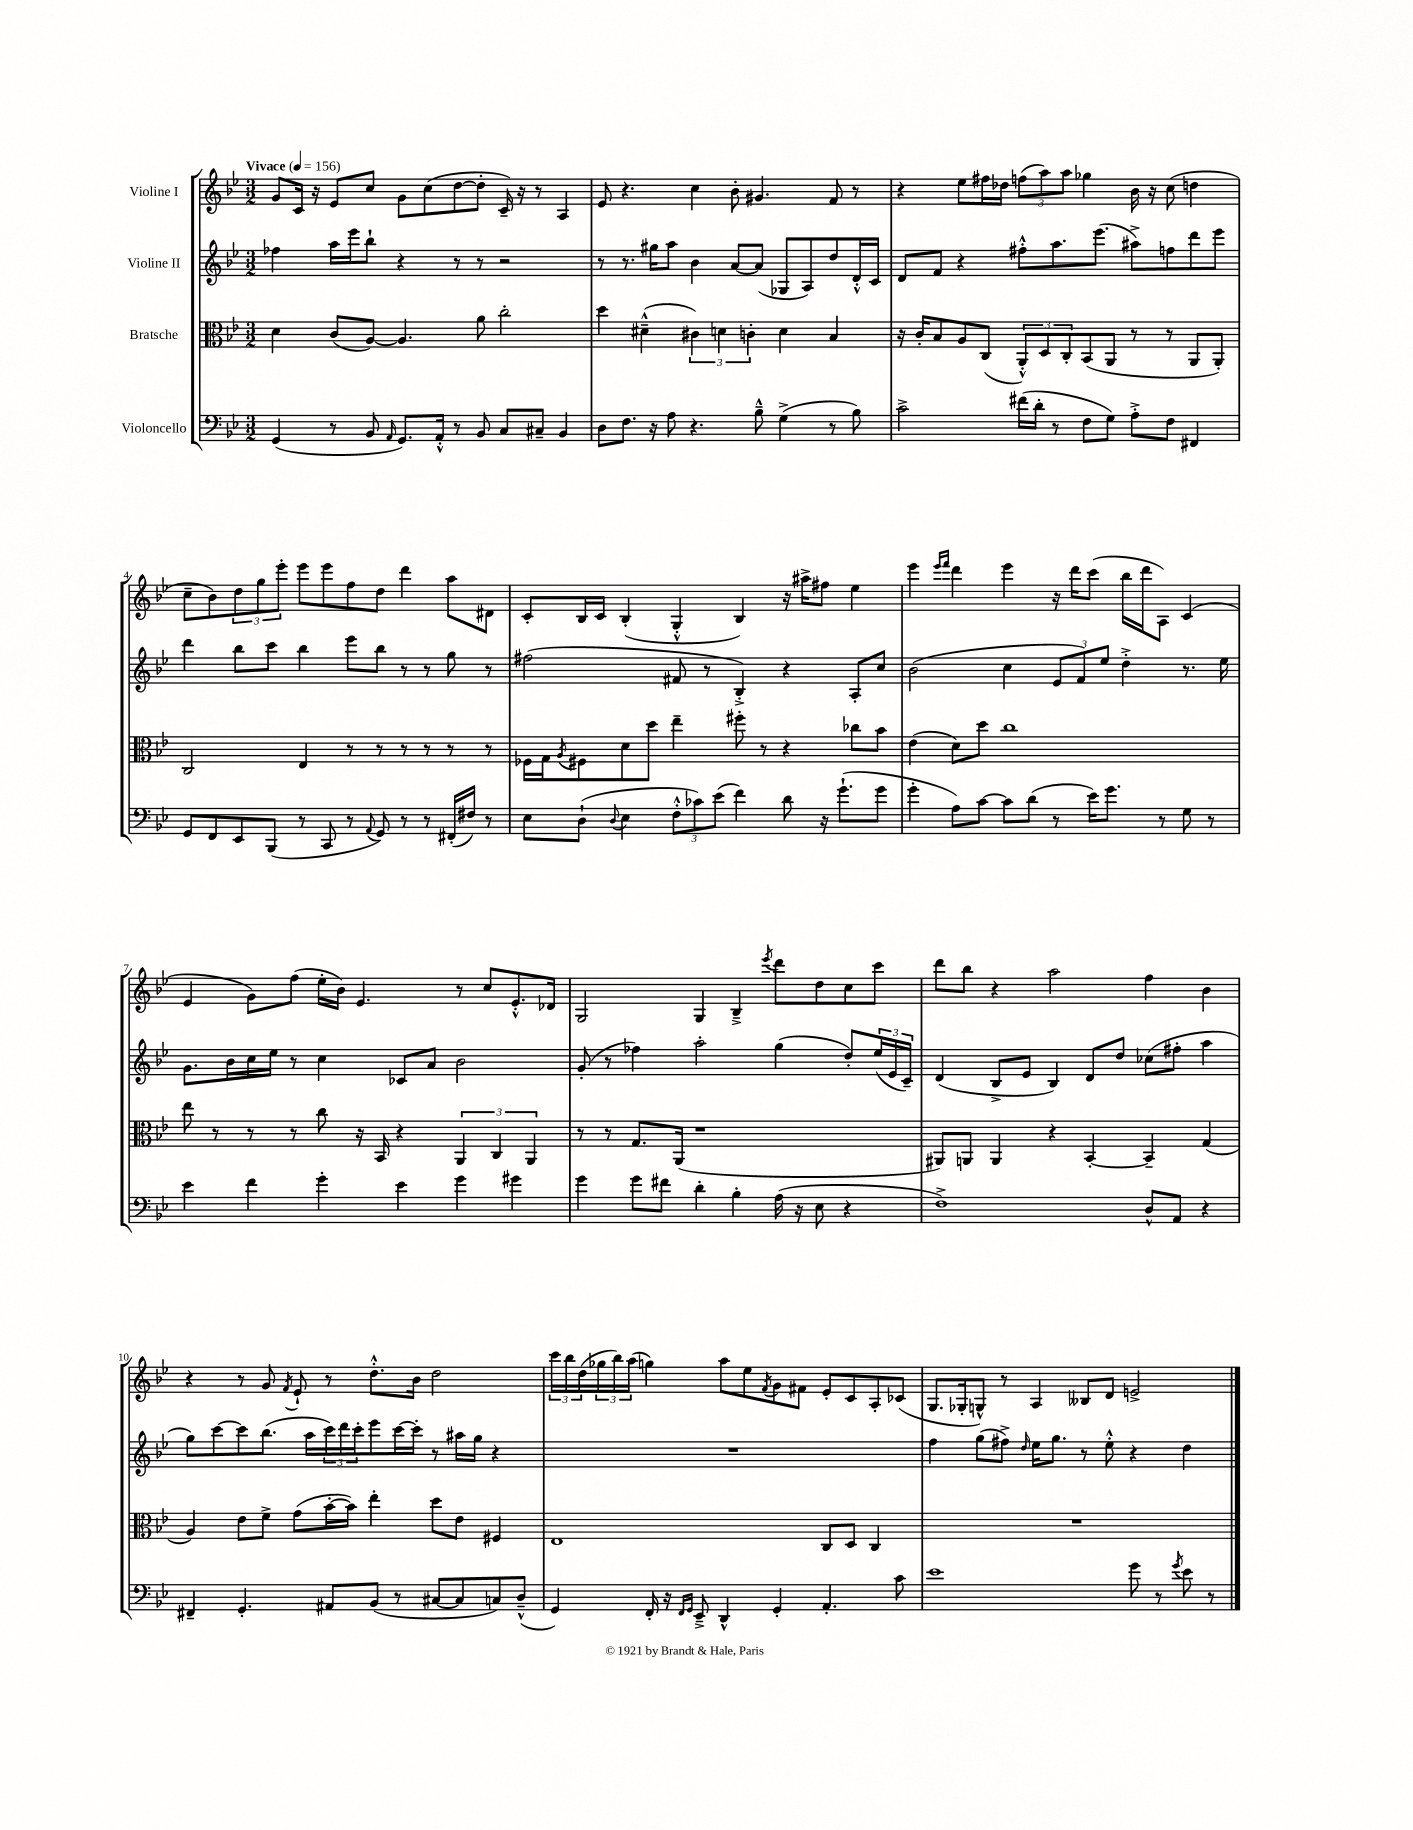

**kern	**kern	**kern	**kern
*part4	*part3	*part2	*part1
*staff4	*staff3	*staff2	*staff1
*I"Violoncello	*I"Bratsche	*I"Violine II	*I"Violine I
*clefF4	*clefC3	*clefG2	*clefG2
*k[b-e-]	*k[b-e-]	*k[b-e-]	*k[b-e-]
*M3/2	*M3/2	*M3/2	*M3/2
*MM156	*MM156	*MM156	*MM156
=1	=1	=1	=1
!	!	!	!LO:TX:a:B:t=Vivace
(4GG/	4d\	4ff-X\	8g/L
.	.	.	16c/Jk
.	.	.	16r
8r	(8c/L	16aa\LL	8e-/L
.	.	16eee-\J	.
8BB-/	[8A/J)	8bb-`\J	8cc/J
16qqAA/	.	.	.
8.GG/L)	4.A/]	4r	8g\L
.	.	.	(8cc\
16AA'^^/Jk	.	.	.
8r	.	8r	[8dd\
8BB-/	8a\	8r	8dd'\J]
8C/L	2cc'\	2r	16c~/)
.	.	.	16r
8C#X~/J	.	.	8r
4BB-/	.	.	4A/
=2	=2	=2	=2
8D\L	4dd\	8r	8e-/
8.F\J	.	8.r	4.r
.	(4d#X~^^\	.	.
16r	.	16gg#X\KL	.
8A\	.	8aa\J	.
4.r	6c#X\)	4b-\	4cc\
.	6dn\	.	.
.	.	[8a/L	8b-'\
.	6cn'\	.	.
8B-~^^\	.	(8a/J]	4.g#X/
(4G^\	4d\	8G-X/L	.
.	.	8A/)	.
8r	4B-/	8dd/	8f/
8B-\)	.	16d'^^/L	8r
.	.	16c/JJ	.
=3	=3	=3	=3
2c^\	16r	8d/L	4r
.	16c'/KL	.	.
.	8B-/	8f/J	.
.	8A/	4r	8ee-\L
.	(8C/J	.	16ff#X\L
.	.	.	16dd-X\JJ
(16f#X\LL	12AA'^^/L)	8ff#X'^^\L	(12ffn\L
16d'\JJ	.	.	.
.	12D/	.	12aa\)
8r	.	8.aa\	.
.	12C'/	.	12aa\J
8F\L	(8BB-/	.	4gg-X\
.	.	(8.eee-\J	.
8G\J)	8AA/J	.	.
8A'^\L	8r	8aa#X^\L)	16b-\
.	.	.	16r
8F\J	8r	8ffn\	(8cc\
4FF#X/	8AA/L	8ddd\	4ddn\
.	8AA'/J)	8eee-\J	.
!!LO:LB:g=z
=4	=4	=4	=4
8GG/L	2C/	4ddd\	8cc~\L
8FF/	.	.	8b-\)
8EE-/	.	8bb-\L	12dd\
.	.	.	12gg\
(8BBB-/J	.	8ccc\J	.
.	.	.	12eee-'\J
8r	4E-/	4bb-\	8eee-\L
8CC/	.	.	8eee-\
8r	8r	8eee-\L	8ff\
8qqAA/	.	.	.
8GG/)	8r	8bb-\J	8dd\J
8r	8r	8r	4ddd\
8r	8r	8r	.
(16FF#X'/LL	8r	8gg\	8aa\L
16F#X/JJ)	.	.	.
8r	8r	8r	8d#X\J
=5	=5	=5	=5
8E-\L	16F-X\LL	(2ff#X\	8c'/L
.	16G\J	.	.
.	8qA/	.	.
(8D`\J	8F#X\	.	16B-/L
.	.	.	16c/JJ
8qqD/	.	.	.
4E-\	8d\	.	(4B-'/
.	8dd\J	.	.
12F'^^\L	4ee-~\	8f#X/	4G'^^/
12c-X\)	.	.	.
.	.	8r	.
(12e-\J	.	.	.
4f\)	8ff#X'\	4B-'^/)	4B-/)
.	8r	.	.
8d\	4r	4r	16r
.	.	.	16aa#X^\KL
16r	.	.	8ff#X\J
(8.g`\L	.	.	.
.	8cc-X\L	8A'/L	4ee-\
8g\J	8b-\J	8cc/J	.
=6	=6	=6	=6
4g'\	(4e-\	(2b-\	4eee-\
.	.	.	16qqeee-/LL
.	.	.	16qqfff/JJ
8A\L)	8d\L)	.	4ddd\
[8c\J	8dd\J	.	.
8c\L]	1cc	4cc\	4eee-\
(8d\J	.	.	.
8r	.	12e-/L	16r
.	.	.	16ddd\KL
.	.	12f/)	.
16e-\KL)	.	.	(8ccc\J
.	.	12ee-/J	.
8.g\J	.	.	.
.	.	4dd'^\	16bb-\LL
.	.	.	16ddd\J
8r	.	.	8A\J)
8G\	.	8.r	(4c/
8r	.	.	.
.	.	16ee-\	.
!!LO:LB:g=z
=7	=7	=7	=7
4e-\	8ee-\	8.g\L	4e-/
.	8r	.	.
.	.	16b-\L	.
4f\	8r	16cc\	8g\L)
.	.	16ee-\JJ	.
.	8r	8r	(8ff\J
4g'\	8cc\	4cc\	16ee-'\LL
.	.	.	16b-\JJ)
.	16r	.	4.e-/
.	16BB-/	.	.
4e-\	4r	8c-X/L	.
.	.	8a/J	.
4g\	6AA/	2b-\	8r
.	.	.	8cc/L
.	6C/	.	.
4g#X\	.	.	8.e-'^^/
.	6AA/	.	.
.	.	.	16d-X/Jk
=8	=8	=8	=8
4g\	8r	(8g'/	2G/
.	8r	8r	.
8g\L	8.G/L	4ff-X\)	.
8f#X\J	.	.	.
.	(16AA/Jk	.	.
4d'\	1r	2aa'\	4G/
4B-'\	.	.	4B-~^/
.	.	.	8qeee-/
(16A\	.	(4gg\	8ddd\L
16r	.	.	.
8E-\	.	.	8dd\
4r	.	8dd'/L)	8cc\
.	.	(24ee-/L	8ccc\J
.	.	24e-/	.
.	.	24c~/JJ)	.
=9	=9	=9	=9
1F^)	8AA#X/L)	(4d/	8ddd\L
.	8AAn/J	.	8bb-\J
.	4AA/	8B-^/L	4r
.	.	8e-/J	.
.	4r	4B-/)	2aa\
.	[4BB-'/	8d/L	.
.	.	8dd/J	.
8D^^/L	4BB-~/]	(8cc-X\L	4ff\
8AA/J	.	8ff#X'\J	.
4r	(4G/	4aa\	4b-\
!!LO:LB:g=z
=10	=10	=10	=10
4FF#X~/	4A/)	8gg\L)	4r
.	.	[8ccc\	.
4.GG'/	8e-\L	8ccc\]	8r
.	8f^\J	(8.bb-\J	8g/
.	.	.	8qf/
.	(8g\L	.	8e-`/
.	.	16aa\LL	.
8AA#X/L	[16b-'\L	24ccc\)	8r
.	.	24ddd\	.
.	16b-\JJ])	.	.
.	.	24ccc'\J	.
(8BB-/J	4ee-'\	8eee-\	8.dd'^^\L
8r	.	[16ccc\L	.
.	.	16ccc'\JJ]	16b-\Jk
[8C#X/L	8dd\L	8r	2dd\
8C#/]	8e-\J	16aa#X\LL	.
.	.	16gg\JJ	.
8Cn/)	4F#X/	4r	.
(8D~^^/J	.	.	.
=11	=11	=11	=11
4GG/)	1E-	1.r	24ccc\LL
.	.	.	24bb-\
.	.	.	(24dd\
.	.	.	24gg-X\
.	.	.	24bb-\)
.	.	.	(24aa\JJ
16FF'/	.	.	4ggn\)
16r	.	.	.
16qqFF/LL	.	.	.
16qqGG/JJ	.	.	.
8EE-~^/	.	.	.
4DD^^/	.	.	8aa\L
.	.	.	8ee-\
.	.	.	8qf/
4GG'/	.	.	8g\
.	.	.	8f#X\J
4.AA'/	8C/L	.	8e-'/L
.	8D/J	.	8c/
.	4C/	.	8A'/
8c\	.	.	(8c-X/J
=12	=12	=12	=12
1e-	1.r	4ff\	8.G/L
.	.	.	16G-X'/k
.	.	(8gg\L	8Gn^^/J)
.	.	8ff#X^\J)	8r
.	.	16qqdd/	.
.	.	16ee-\KL	4A/
.	.	8.gg\J	.
.	.	8r	8B--X/L
.	.	8ee-'^^\	8d/J
8g\	.	4r	2en^/
8r	.	.	.
8qg/	.	.	.
8e-\	.	4dd\	.
8r	.	.	.
==	==	==	==
*-	*-	*-	*-
